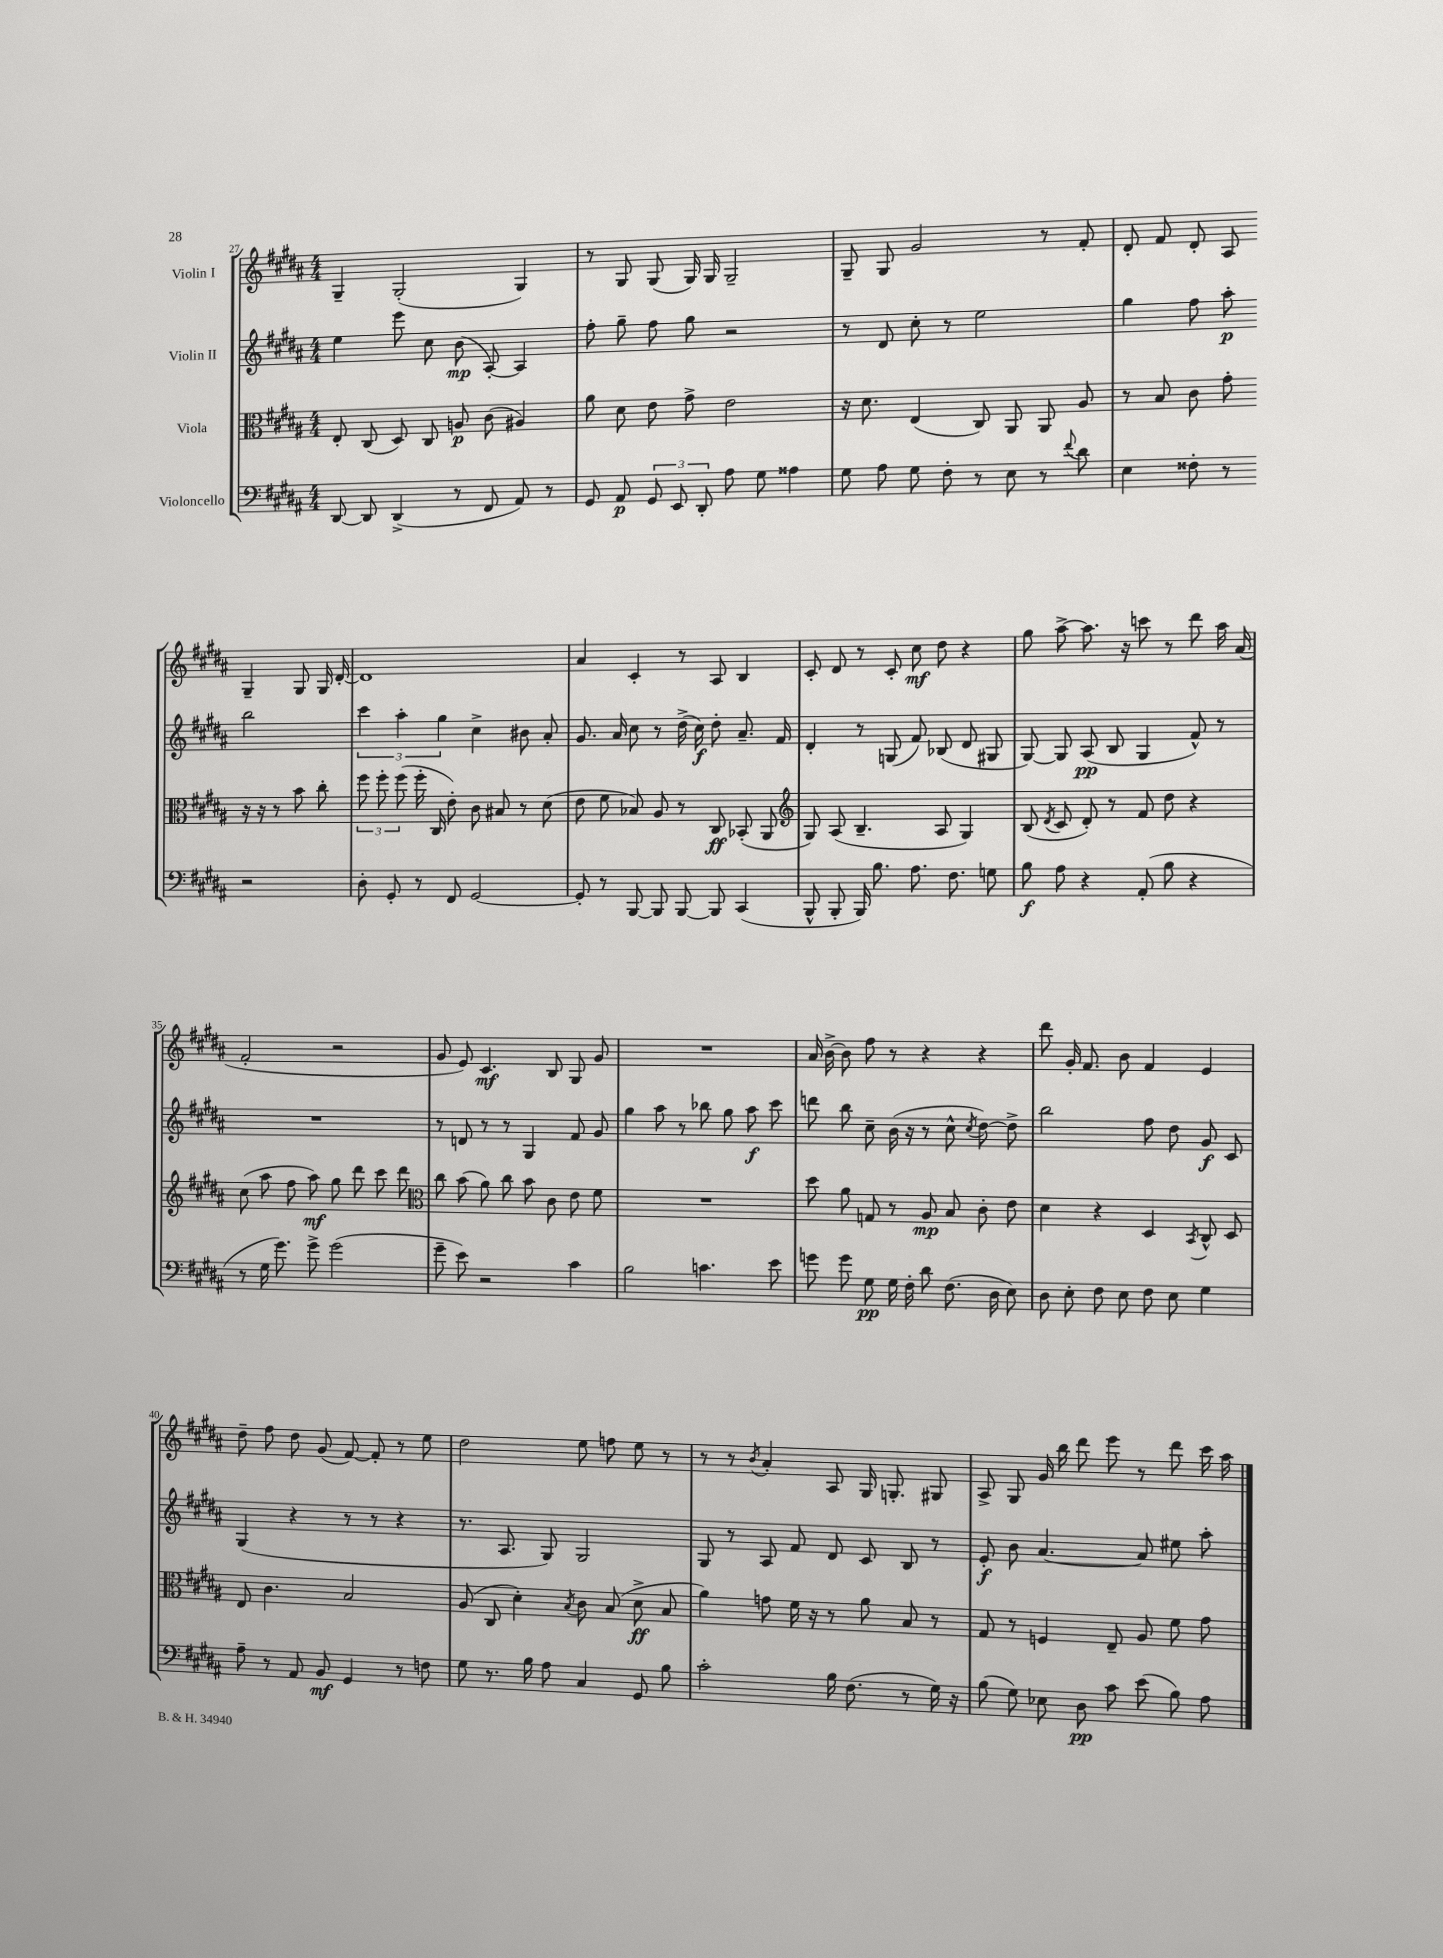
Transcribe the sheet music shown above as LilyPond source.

<<
\new StaffGroup <<
\new Staff = "s0" \with { instrumentName = "Violin I" } {
    \clef treble \key b \major \numericTimeSignature \time 4/4
    \autoBeamOff gis4-- gis2-.( gis4) |
    r8 gis8 gis8( gis16) gis16 gis2-- |
    gis8-- gis8 gis'2 r8 fis'8-. |
    dis'8-. fis'8 dis'8-. ais8 gis4-- gis8 gis16 dis'16~-. |
    dis'1 |
    ais'4 cis'4-. r8 ais8 b4 |
    cis'8-. dis'8 r8 cis'8-. cis''8\mf dis''8 r4 |
    gis''8 ais''8~-> ais''8. r16 c'''8 r8 dis'''8 ais''16 ais'16( |
    fis'2-. r2 |
    gis'8 e'8) cis'4.\mf b8 gis8 gis'8 |
    R1 |
    ais'16 b'16~-> b'8 fis''8 r8 r4 r4 |
    dis'''8 gis'16-. fis'8. b'8 fis'4 e'4 |
    dis''8-- fis''8 dis''8 gis'8( fis'8~) fis'8-. r8 e''8 |
    dis''2 e''8 f''8 e''8 r8 |
    r8 r8 \acciaccatura { b'8 } ais'4-. ais8 gis16 g8.-. gis8 |
    ais8-> gis8 gis'16 b''16 dis'''8 e'''8 r8 dis'''8 cis'''16 ais''16 \bar "|." |
}
\new Staff = "s1" \with { instrumentName = "Violin II" } {
    \clef treble \key b \major \numericTimeSignature \time 4/4
    \autoBeamOff e''4 e'''8 cis''8 b'8\mp( ais8~-.) ais4 |
    fis''8-. gis''8-- fis''8 gis''8 r2 |
    r8 dis'8 cis''8-. r8 e''2 |
    gis''4 fis''8 ais''8-.\p b''2 |
    \tuplet 3/2 { cis'''4 ais''4-. gis''4 } cis''4-> bis'8 ais'8-. |
    gis'8. ais'16 cis''8 r8 dis''16->( cis''16\f) dis''8-. ais'8.-- fis'16 |
    dis'4-. r8 g8( fis'8) bes8( dis'8 gis8 |
    gis8~) gis8 ais8\pp( b8 gis4 fis'8-^) r8 |
    R1 |
    r8 d'8 r8 r8 gis4 fis'8 gis'8 |
    gis''4 ais''8 r8 bes''8 gis''8 ais''8\f cis'''8 |
    d'''8 b''8 cis''8-- b'16( r16 r8 cis''8-^ \acciaccatura { cis''8 } dis''8~) dis''8-> |
    b''2 fis''8 dis''8 gis'8\f cis'8 |
    gis4( r4 r8 r8 r4 |
    r8. ais8. gis8) gis2 |
    gis8 r8 ais8 fis'8 dis'8 cis'8 b8 r8 |
    e'8-.\f b'8 ais'4.~ ais'8 eis''8 ais''8-. \bar "|." |
}
\new Staff = "s2" \with { instrumentName = "Viola" } {
    \clef alto \key b \major \numericTimeSignature \time 4/4
    \autoBeamOff e8-. cis8( dis8) cis8 a8\p cis'8( ais4) |
    ais'8 dis'8 e'8 gis'8-> e'2 |
    r16 dis'8. e4( cis8) ais,8 ais,8 ais8 |
    r8 b8 cis'8 gis'8-. r16 r16 r8 b'8 cis''8-. |
    \tuplet 3/2 { fis''8 fis''8-. fis''8( } fis''16-. cis16 e'8-.) cis'8 bis8 r8 dis'8( |
    e'8 fis'8 bes8) ais8 r8 cis8\ff bes,8-.( ais,8 |
    \clef treble gis8) ais8( b4.-- ais8 gis4) |
    b8( \acciaccatura { dis'8 } cis'8 dis'8-.) r8 fis'8 dis''8 r4 |
    cis''8( ais''8 fis''8 ais''8\mf) gis''8 dis'''8 cis'''8 dis'''8 |
    \clef alto cis''8 b'8( ais'8) cis''8 b'8 cis'8 e'8 fis'8 |
    R1 |
    dis''8 ais'8 g8 r8 ais8\mp b8 cis'8-. e'8 |
    dis'4 r4 dis4 \acciaccatura { b,8 } cis8-^ dis8 |
    e8 cis'4. b2 |
    ais8( cis8 dis'4-.) \acciaccatura { b8 } cis'8 b8( dis'8->\ff b8 |
    ais'4) g'8 fis'16 r16 r8 ais'8 b8 r8 |
    gis8 r8 f4 e8-- ais8 fis'8 gis'8 \bar "|." |
}
\new Staff = "s3" \with { instrumentName = "Violoncello" } {
    \clef bass \key b \major \numericTimeSignature \time 4/4
    \autoBeamOff dis,8~ dis,8 dis,4->( r8 fis,8 ais,8) r8 |
    gis,8 ais,8\p \tuplet 3/2 { gis,8 e,8 dis,8-. } ais8 gis8 aisis4 |
    gis8 ais8 gis8 fis8-. r8 e8 r8 \appoggiatura { fis'8 } dis'8 |
    e4 fisis8-. r8 r2 |
    dis8-. gis,8-. r8 fis,8 gis,2~ |
    gis,8-. r8 b,,8~ b,,8 b,,8~ b,,8 cis,4( |
    b,,8-^ b,,8-. b,,16) b8. ais8. fis8. g8 |
    b8\f ais8 r4 ais,8-.( b8 r4 |
    r8 gis16 gis'8.) gis'8-> gis'2( |
    gis'8-- e'8) r2 cis'4 |
    b2 c'4. e'8 |
    g'8 g'8 gis8\pp gis16 fis16-. dis'8 fis8.( dis16 e8) |
    dis8 e8-. fis8 e8 fis8 e8 gis4 |
    ais8-- r8 ais,8 b,8\mf gis,4 r8 f8 |
    gis8 r8. b16 ais8 cis4 gis,8 b8 |
    cis'2-. b16 fis8.( r8 gis16) r16 |
    b8( gis8) ees8 dis8\pp cis'8 e'8( b8) ais8 \bar "|." |
}
>>
>>
\layout { \context { \Score currentBarNumber = #27 } }
